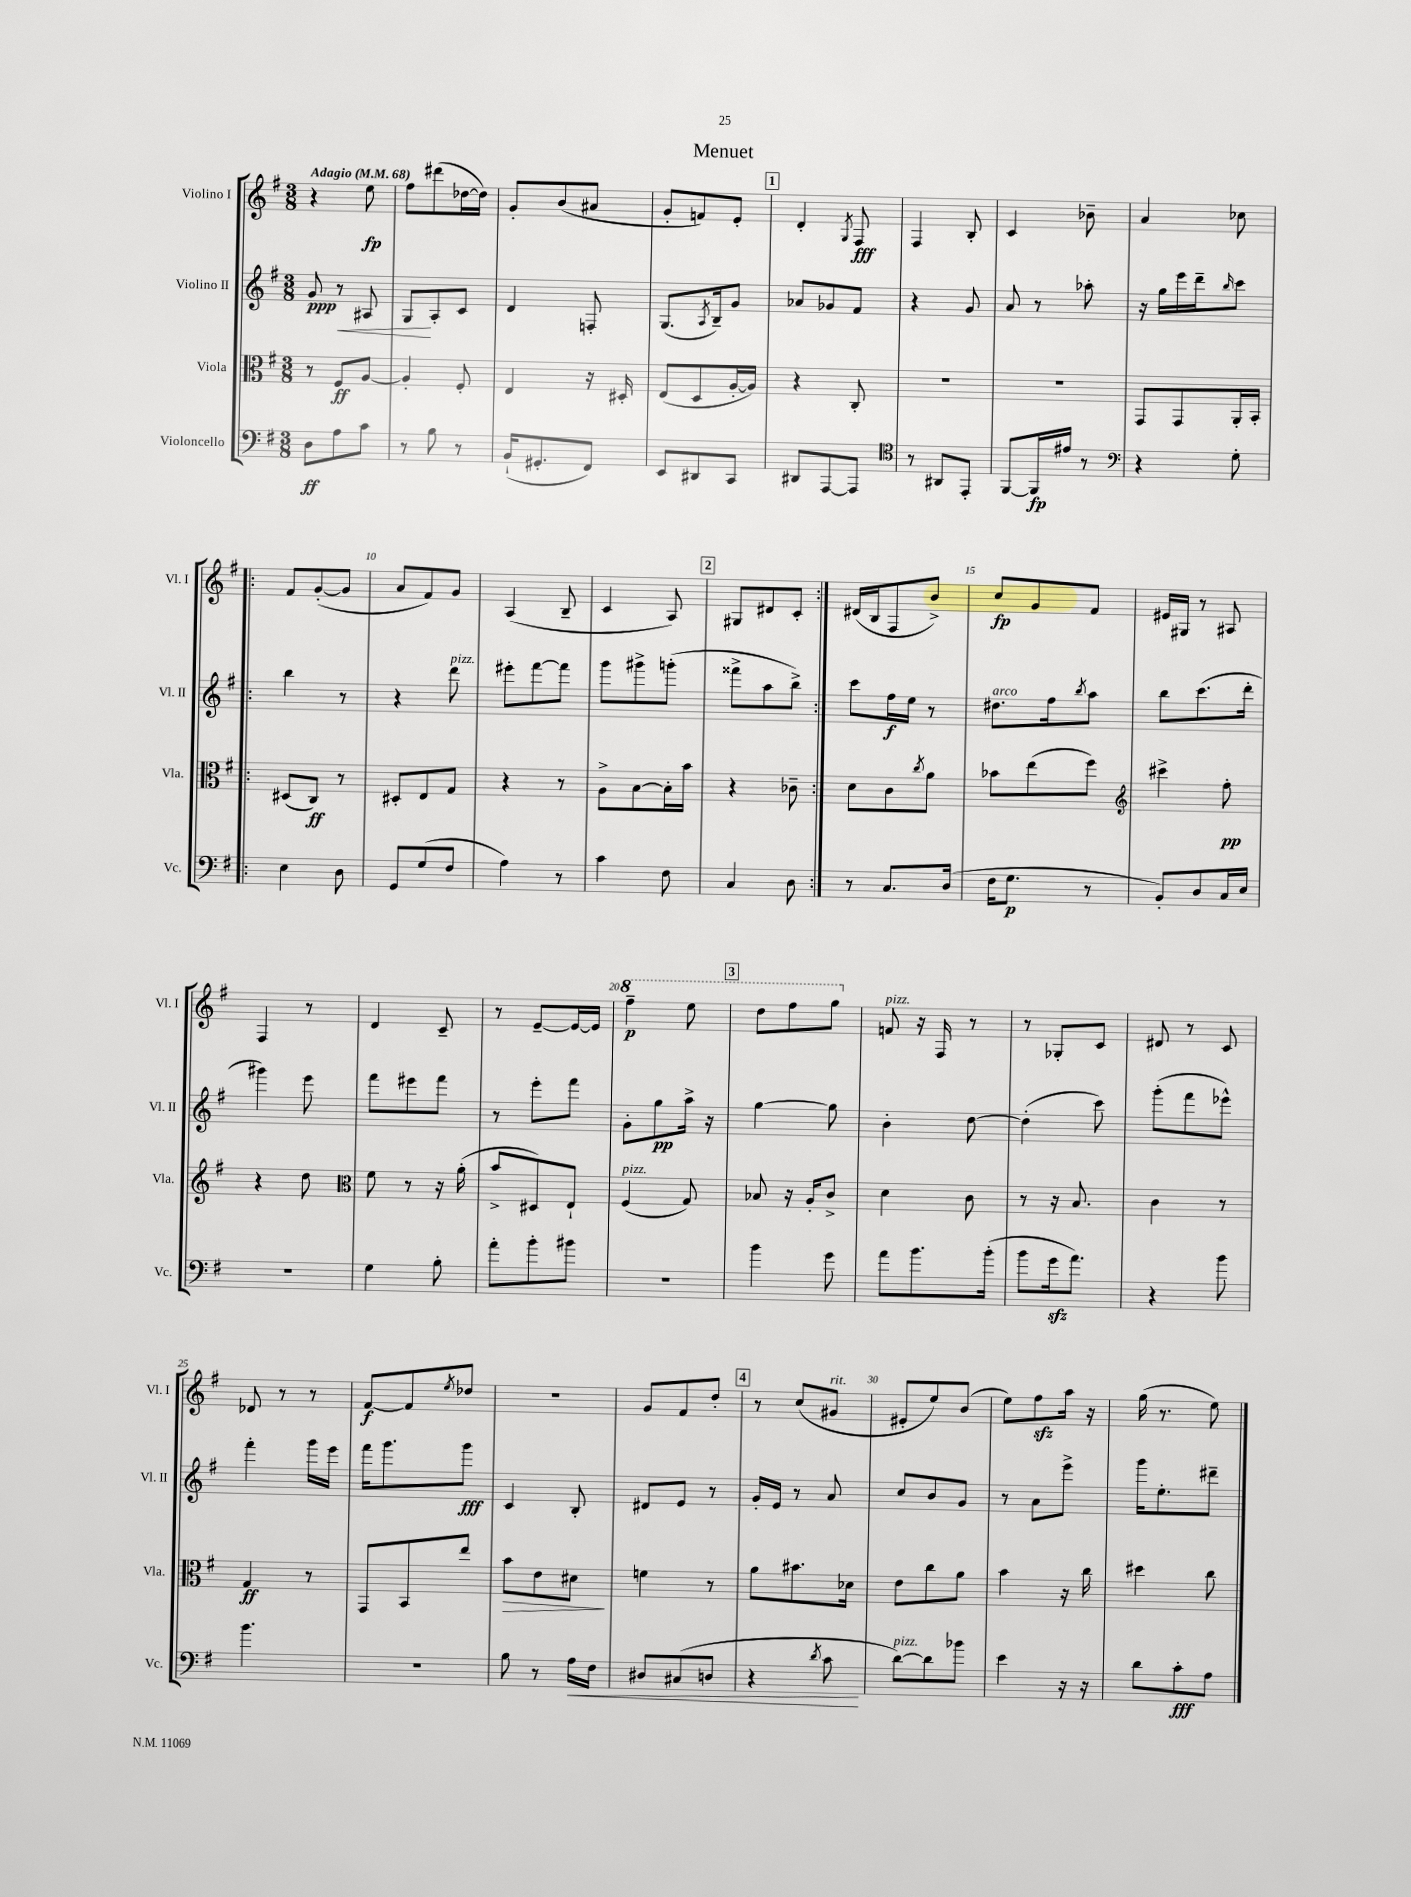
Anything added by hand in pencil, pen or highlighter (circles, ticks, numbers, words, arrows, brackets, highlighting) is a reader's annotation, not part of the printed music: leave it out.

**kern	**kern	**kern	**kern
*staff4	*staff3	*staff2	*staff1
*clefF4	*clefC3	*clefG2	*clefG2
*k[f#]	*k[f#]	*k[f#]	*k[f#]
*M3/8	*M3/8	*M3/8	*M3/8
*MM68	*MM68	*MM68	*MM68
8D	8r	8g	4r
8A	8F#	8r	.
8c	[8A	8A#	8ee
=	=	=	=
8r	4A']	8G	8ff#
8B	.	8A'	(8ddd#
8r	8F#'	8c	[16dd-
.	.	.	16dd-])
=	=	=	=
(16BB`	4E	4d	8g'
8.GG#'	.	.	.
.	.	.	(8b
8FF#)	16r	8F'	8a#
.	16D#'	.	.
=	=	=	=
8EE	(8E	(8.G	8g'
8DD#	8D	.	8f)
.	.	8qA	.
.	.	16B~)	.
8CC	[16A'	8g	8e'
.	16A])	.	.
=	=	=	=
8DD#	4r	8a-	4d'
[8AAA	.	8g-	.
.	.	.	8qG
8AAA]	8C'	8f#	8F#
=	=	=	=
*clefC4	*	*	*
8r	4.r	4r	4F#
8AA#	.	.	.
8EE'	.	8g	8B'
=	=	=	=
[8FF#	4.r	8a	4c
16FF#]	.	8r	.
16e#	.	.	.
8r	.	8aa-'	8b-~
=	=	=	=
*clefF4	*	*	*
4r	8GG	16r	4a
.	.	16gg	.
.	8GG	16eee	.
.	.	16ddd~	.
.	.	16qqbb	.
8G'	16AA'	8ccc	8cc-
.	16BB'	.	.
=!|:	=!|:	=!|:	=!|:
4E	(8D#	4bb	8f#
.	8C)	.	([8g'
8D	8r	8r	8g]
=	=	=	=
8GG	8D#'	4r	8a
(8G	8E	.	8f#)
8F#	8G	8ddd	8g
=	=	=	=
4A)	4r	8eee#'	(4A
.	.	[8fff#	.
8r	8r	8fff#]	8B~
=	=	=	=
4c	8A^	8ggg	4c
.	[8B	8ggg#^	.
8F#	16B']	(8ggg'	8A)
.	16b	.	.
=	=	=	=
4C	4r	8fff##^	8G#
.	.	8aa	8d#
8D	8c-~	8bb^)	8c'
=:|!	=:|!	=:|!	=:|!
8r	8d	8ccc	(16d#
.	.	.	16B
8.C	8c	16ff#	8F#
.	.	16ee	.
.	8qcc	.	.
.	8a	8r	8b^)
(16D	.	.	.
=	=	=	=
16F#	8b-	8.dd#	8cc
8.G	.	.	.
.	(8ee	.	8g
.	.	16ff#	.
.	.	8qbb	.
8r	8ff#)	8aa	8f#
=	=	=	=
*	*clefG2	*	*
8BB')	4ccc#^	8bb	16e#
.	.	.	16G#
8D	.	(8.ccc	8r
16C	8ff#'	.	8A#
16E	.	16ddd'	.
=	=	=	=
4.r	4r	4ggg#)	4F#
.	8dd	8eee	8r
=	=	=	=
*	*clefC3	*	*
4G	8f#	8fff#	4d
.	8r	8eee#	.
8B'	16r	8fff#	8c~
.	(16a'	.	.
=	=	=	=
8a'	8b^	8r	8r
8b'	8D#)	8eee'	[8e~
8b#	8E`	8fff#	16e_
.	.	.	16e]
=	=	=	=
4.r	(4F#	8g'	4fff#~
.	.	8gg	.
.	8G)	16aa^	8eee
.	.	16r	.
=	=	=	=
4b	8B-	[4gg	8ddd
.	16r	.	8fff#
.	16A'	.	.
8g	8c^	8gg]	8ggg
=	=	=	=
8a	4d	4b'	8f
8.b	.	.	16r
.	.	.	16F#
.	8c	[8dd	8r
(16b'	.	.	.
=	=	=	=
8b	8r	(4dd']	8r
16g	16r	.	8G-'
8.a)	8.B	.	.
.	.	8ccc)	8c
=	=	=	=
4r	4c	(8ggg'	8d#
.	.	8fff#	8r
8b	8r	8eee-^^)	8c
=	=	=	=
4.b	4G	4fff#'	8d-
.	.	.	8r
.	8r	16ggg	8r
.	.	16eee	.
=	=	=	=
4.r	8GG	16fff#	[8f#
.	.	8.ggg	.
.	8BB	.	8f#]
.	.	.	8qee
.	8ee	8ggg	8dd-
=	=	=	=
8B	8b	4c	4.r
8r	8e	.	.
16A	8d#	8B'	.
16F#	.	.	.
=	=	=	=
8D#	4f	8d#	8g
(8C#	.	8e	8f#
8D	8r	8r	8dd'
=	=	=	=
4r	8a	16g'	8r
.	.	16e	.
.	8.b#	8r	(8cc
8qd	.	.	.
8c	.	8a	8g#
.	16d-	.	.
=	=	=	=
[8d)	8e	8cc	8e#'
8d]	8cc	8b	8ee)
8b-	8a	8g	(8b
=	=	=	=
4e	4b	8r	8ee)
.	.	8a	8ff#
16r	16r	8eee^	16aa
16r	16cc	.	16r
=	=	=	=
8d	4dd#	16ggg	(16gg
.	.	8.ee'	8.r
8c'	.	.	.
8A	8cc	8ddd#~	8ee)
==	==	==	==
*-	*-	*-	*-
